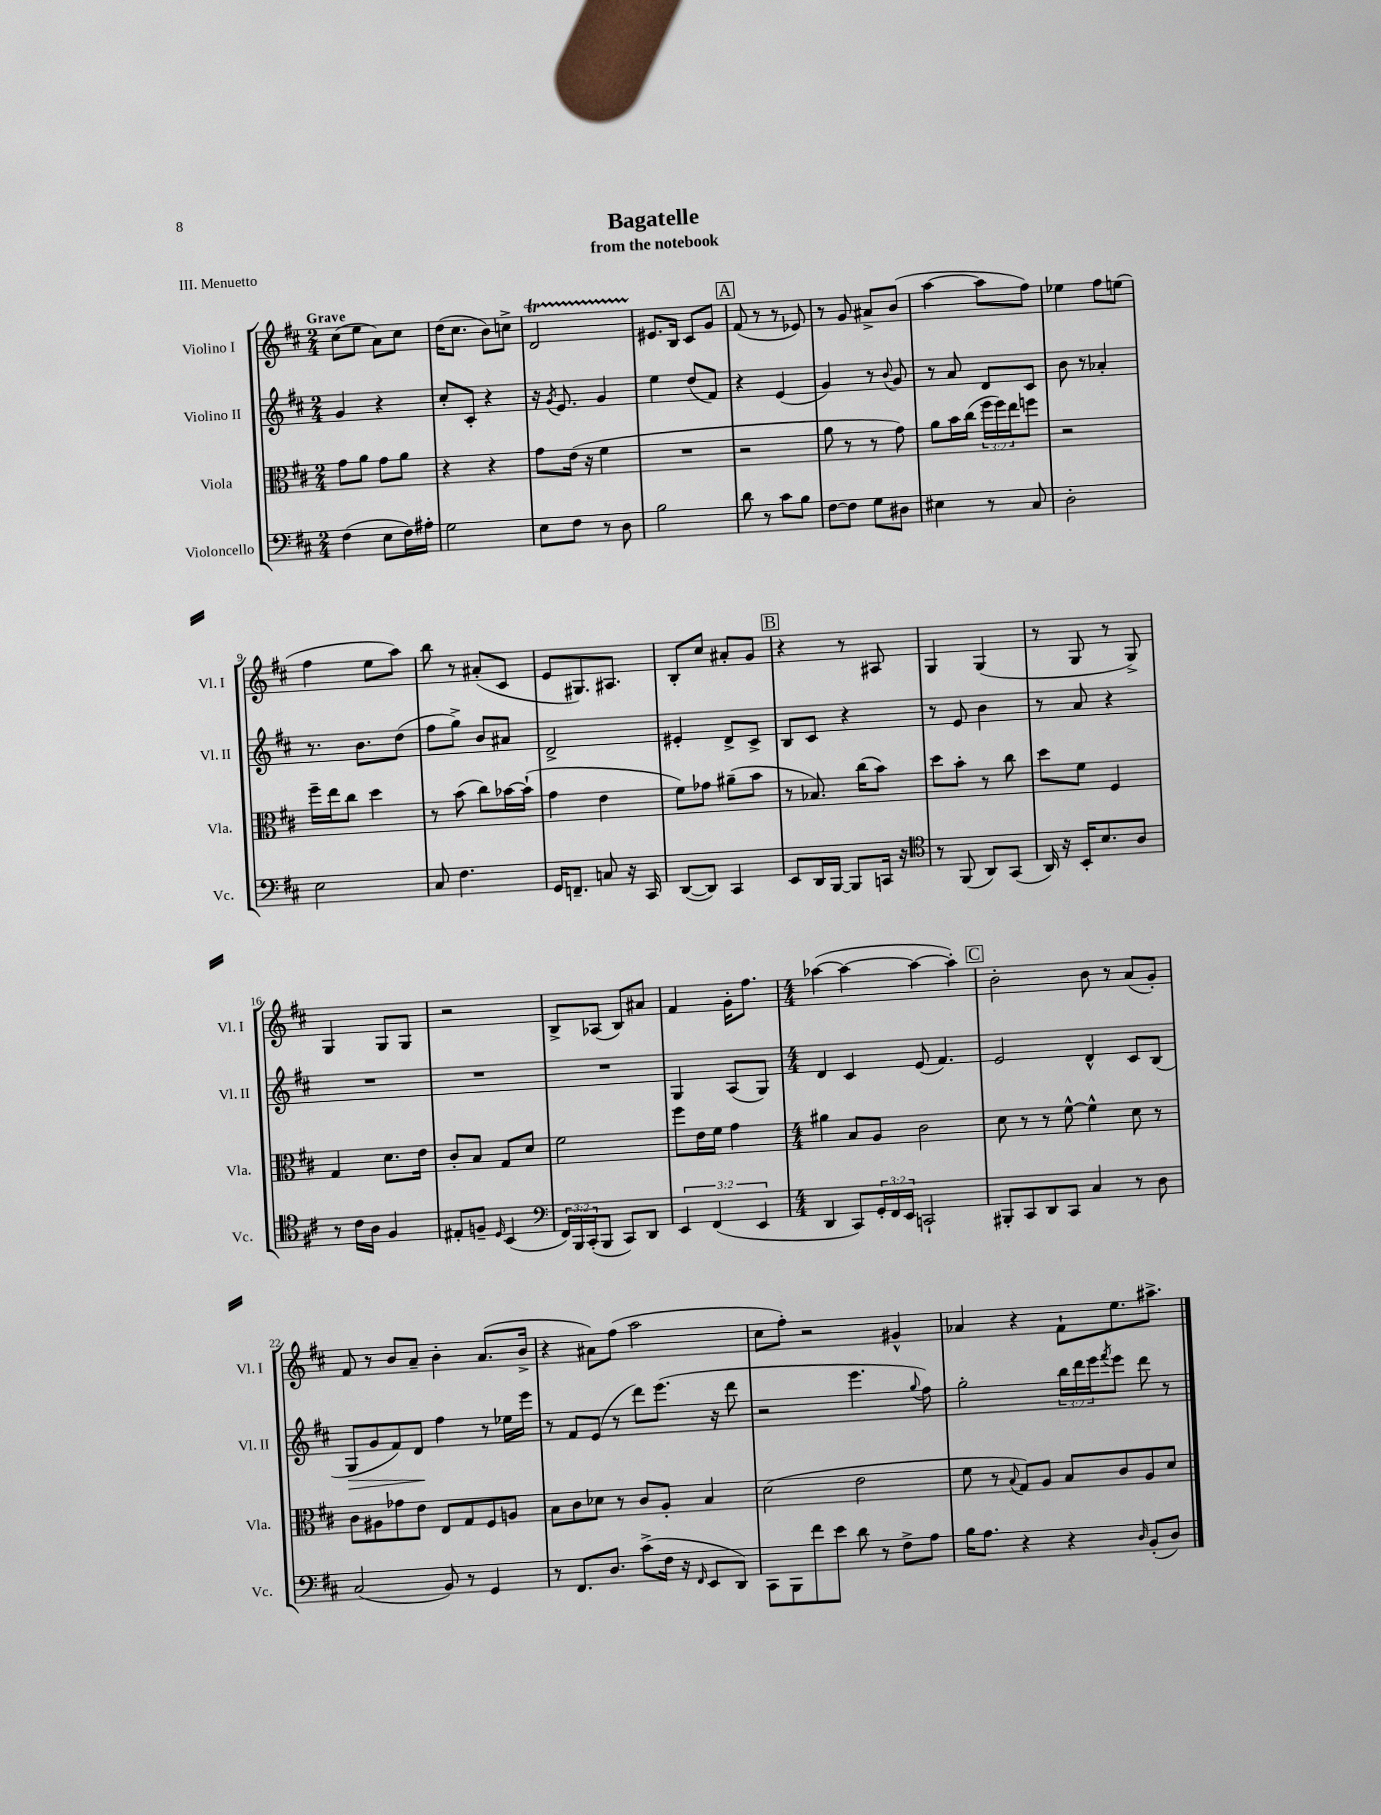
\header { title = "Bagatelle" subtitle = "from the notebook" piece = "III. Menuetto" }
<<
\new StaffGroup <<
\new Staff = "s0" \with { instrumentName = "Violino I" shortInstrumentName = "Vl. I" } {
    \clef treble \key d \major \numericTimeSignature \time 2/4 \tempo "Grave"
    cis''8( e''8 a'8) cis''8 |
    d''16( cis''8. b'8) c''8-> |
    d'2\startTrillSpan |
    eis'8.\stopTrillSpan b16 cis'8 g'8 |
    \mark \markup { \box "A" } fis'8( r8 r8 ees'8) |
    r8 g'8 ais'8-> b'8( |
    a''4~ a''8 fis''8) |
    ees''4 fis''8 e''8( |
    fis''4 e''8 a''8) |
    b''8 r8 ais'8-.( cis'8 |
    e'8 gis8.) ais8. |
    b8-. cis''8 ais'8-. g'8 |
    \mark \markup { \box "B" } r4 r8 ais8 |
    g4 g4( |
    r8 g8 r8 g8->) |
    g4 g8 g8 |
    r2 |
    b8-> aes8( b8) ais'8 |
    fis'4 g'16-. fis''8. |
    \numericTimeSignature \time 4/4 aes''4~( aes''4~ aes''4~ aes''4-.) |
    \mark \markup { \box "C" } b'2-. b'8 r8 a'8( g'8-.) |
    fis'8 r8 b'8 a'8-- b'4-. a'8.( b'16-> |
    r4 ais'8) fis''8( a''2 |
    cis''8 fis''8-.) r2 gis'4-^ |
    aes'4 r4 fis'8-! e''8. ais''8.-> \bar "|." |
}
\new Staff = "s1" \with { instrumentName = "Violino II" shortInstrumentName = "Vl. II" } {
    \clef treble \key d \major \numericTimeSignature \time 2/4 \override Staff.TupletNumber.text = #tuplet-number::calc-fraction-text
    g'4 r4 |
    cis''8-. cis'8-. r4 |
    r16 \acciaccatura { g'8 } e'8. g'4 |
    e''4 d''8( fis'8) |
    \mark \markup { \box "A" } r4 e'4( |
    g'4) r8 \appoggiatura { b'8 } g'8 |
    r8 a'8 d'8 cis'8 |
    b'8 r8 aes'4-. |
    r8. b'8. d''8( |
    fis''8 g''8->) b'8 ais'8 |
    d'2-> |
    eis'4-. d'8-> cis'8-> |
    \mark \markup { \box "B" } b8 cis'8 r4 |
    r8 e'8 b'4 |
    r8 a'8 r4 |
    R2 |
    R2 |
    R2 |
    g4 a8( g8) |
    \numericTimeSignature \time 4/4 d'4 cis'4 e'8( fis'4.) |
    \mark \markup { \box "C" } e'2 d'4-^ cis'8 b8( |
    g8\> g'8 fis'8) d'8\! fis''4 r8 ees''16 e'''16 |
    r8 fis'8 e'8( r8 d'''8) e'''8.( r16 d'''8 |
    r2 e'''4. \appoggiatura { g''8 } fis''8) |
    g''2-. \tuplet 3/2 { b''16 d'''16 e'''16 } \acciaccatura { fis'''8 } e'''8 d'''8 r8 \bar "|." |
}
\new Staff = "s2" \with { instrumentName = "Viola" shortInstrumentName = "Vla." } {
    \clef alto \key d \major \numericTimeSignature \time 2/4 \override Staff.TupletNumber.text = #tuplet-number::calc-fraction-text
    g'8 a'8 g'8 a'8 |
    r4 r4 |
    g'8 e'16( r16 fis'4 |
    R2 |
    \mark \markup { \box "A" } r2 |
    a'8 r8 r8 g'8) |
    a'8 b'16 cis''16( \tuplet 3/2 { fis''16 fis''16) e''16 } f''8 |
    r2 |
    fis''16-- e''16 cis''8 d''4 |
    r8 b'8( cis''8) bes'16~ bes'16-!( |
    g'4 e'4 |
    fis'8) ges'8 ais'8--( b'8 |
    \mark \markup { \box "B" } r8 bes8.) cis''16( b'8) |
    d''8 b'8-. r8 cis''8 |
    d''8 fis'8 fis4 |
    g4 d'8. e'16 |
    cis'8-. b8 g8 d'8 |
    fis'2 |
    fis''8 e'16 fis'16 g'4 |
    \numericTimeSignature \time 4/4 ais'4 b8 a8 cis'2 |
    \mark \markup { \box "C" } d'8 r8 r8 fis'8~-^ fis'4-^ d'8 r8 |
    cis'8 ais8 ges'8 e'8 e8 g8 fis8 a8 |
    b8 cis'8 des'8 r8 cis'8 a8-. b4 |
    d'2( e'2 |
    fis'8 r8 \appoggiatura { b8 } g8) a8 b8 cis'8 a8 d'8 \bar "|." |
}
\new Staff = "s3" \with { instrumentName = "Violoncello" shortInstrumentName = "Vc." } {
    \clef bass \key d \major \numericTimeSignature \time 2/4 \override Staff.TupletNumber.text = #tuplet-number::calc-fraction-text
    fis4( e8 fis16) ais16-. |
    g2 |
    e8 fis8 r8 d8 |
    b2 |
    \mark \markup { \box "A" } d'8 r8 cis'8 b8 |
    fis8~ fis8 g8 dis8 |
    eis4 r8 cis8 |
    d2-. |
    e2 |
    cis8 fis4. |
    g,16 f,8.-- c8 r16 cis,16 |
    d,8~( d,8) cis,4 |
    \mark \markup { \box "B" } e,8 d,16 b,,16~ b,,8 c,16 r16 |
    \clef tenor r8 fis,8( a,8) g,8( |
    a,16) r16 b,16-. b8. a8 |
    r8 cis'16 a16 fis4 |
    eis8-. f8-- \grace { d16 } b,4( |
    \clef bass \tuplet 3/2 { fis,16) b,,16 cis,16-.( } b,,8 cis,8) d,8 |
    \tuplet 3/2 { e,4 fis,4( e,4 } |
    \numericTimeSignature \time 4/4 d,4 cis,8) \tuplet 3/2 { g,16-. fis,16 e,16 } c,2-! |
    \mark \markup { \box "C" } bis,,8-. cis,8 d,8 cis,8 cis4 r8 d8 |
    cis2( b,8) r8 g,4 |
    r8 fis,8. d8. cis'8->( fis16 r16 \grace { fis,16 } e,8 d,8) |
    cis,8 b,,8 fis'8 e'8 d'8 r8 fis8-> a8 |
    b16 a8. r4 r4 \grace { d16 } b,8-.( d8) \bar "|." |
}
>>
>>
